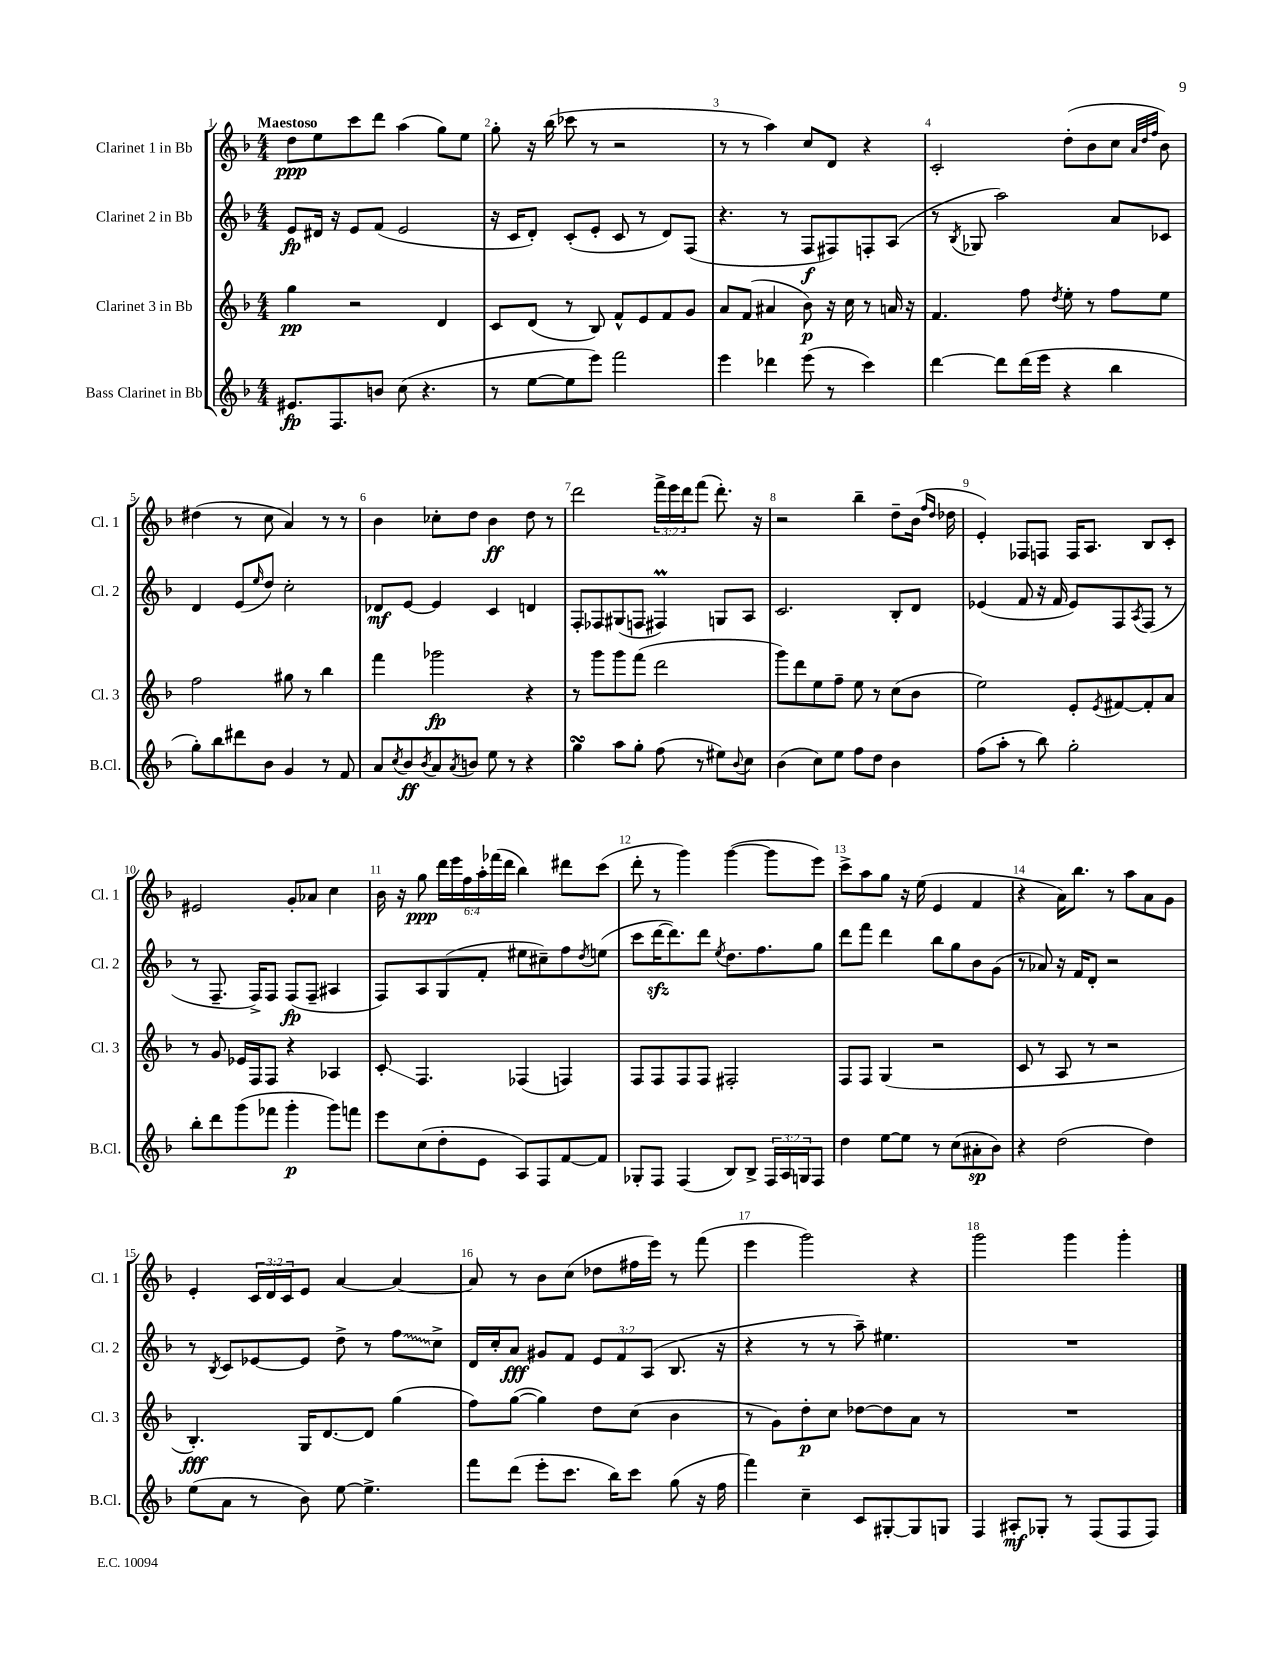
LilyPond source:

<<
\new StaffGroup <<
\new Staff = "s0" \with { instrumentName = "Clarinet 1 in Bb" shortInstrumentName = "Cl. 1" } {
    \clef treble \key f \major \numericTimeSignature \time 4/4 \override Staff.TupletNumber.text = #tuplet-number::calc-fraction-text \tempo "Maestoso"
    d''8\ppp e''8 c'''8 d'''8 a''4( g''8) e''8 |
    g''8-. r16 bes''16( ces'''8 r8 r2 |
    r8 r8 a''4) c''8 d'8 r4 |
    c'2-. d''8-.( bes'8 c''8 \grace { a'32 d''32 f''32 } bes'8) |
    dis''4( r8 c''8 a'4) r8 r8 |
    bes'4 ces''8-. d''8 bes'4\ff d''8 r8 |
    d'''2 \tuplet 3/2 { f'''16-> e'''16 d'''16 } f'''8( d'''8.-.) r16 |
    r2 bes''4-- d''8-- bes'16( \grace { f''16 d''16 } des''16 |
    e'4-.) fes8 f8 f16 a8. bes8 c'8-. |
    eis'2 g'8-. aes'8 c''4 |
    bes'16 r16 g''8\ppp \tuplet 6/4 { d'''16 e'''16 f''16 a''16-. fes'''16( d'''16 } bes''4) dis'''8 c'''8( |
    d'''8-. r8 g'''4) g'''4~( g'''8 e'''8) |
    c'''8-> a''8 g''8 r16 e''16( e'4 f'4 |
    r4 a'16) bes''8. r8 a''8 a'8 g'8 |
    e'4-. \tuplet 3/2 { c'16 d'16 c'16 } e'8 a'4~ a'4~ |
    a'8 r8 bes'8 c''8( des''8 fis''16 e'''16) r8 f'''8( |
    e'''4 g'''2) r4 |
    g'''2 g'''4 g'''4-. \bar "|." |
}
\new Staff = "s1" \with { instrumentName = "Clarinet 2 in Bb" shortInstrumentName = "Cl. 2" } {
    \clef treble \key f \major \numericTimeSignature \time 4/4 \override Staff.TupletNumber.text = #tuplet-number::calc-fraction-text
    e'8\fp dis'16 r16 e'8 f'8( e'2 |
    r16 c'16 d'8-.) c'8-.( e'8-. c'8 r8 d'8) f8( |
    r4. r8 f8\f fis8) f8-. a8( |
    r8 \acciaccatura { bes8 } ges8 a''2) a'8 ces'8 |
    d'4 e'8( \grace { e''16 } d''8) c''2-. |
    des'8\mf e'8~ e'4 c'4 d'4 |
    f8-. fes8 gis8( f8 fis4\prall) g8 a8 |
    c'2. bes8-. d'8 |
    ees'4( f'8 r16 f'16 ees'8) f8 \acciaccatura { a8 } f8( r8 |
    r8 f8.-- f16->) f8 f8\fp( f8-- ais4 |
    f8) a8 g8( f'8-. eis''8 cis''8--) f''8 \acciaccatura { d''8 } e''8( |
    c'''8 d'''16~\sfz d'''8.) d'''8 \acciaccatura { e''8 } d''8. f''8. g''8 |
    d'''8 f'''8 d'''4 bes''8 g''8 bes'8 g'8( |
    r8 aes'8) r16 f'16 d'8-. r2 |
    r8 \acciaccatura { bes8 } c'8 ees'8~ ees'8 d''8-> r8 \once \override Glissando.style = #'zigzag f''8\glissando c''8-> |
    d'16 c''16-. a'8\fff gis'8 f'8 \tuplet 3/2 { e'8 f'8 a8( } bes8. r16 |
    r4 r8 r8 a''8--) eis''4. |
    R1 \bar "|." |
}
\new Staff = "s2" \with { instrumentName = "Clarinet 3 in Bb" shortInstrumentName = "Cl. 3" } {
    \clef treble \key f \major \numericTimeSignature \time 4/4
    g''4\pp r2 d'4 |
    c'8 d'8( r8 bes8) f'8-^ e'8 f'8 g'8 |
    a'8 f'8( ais'4 bes'8\p) r16 c''16 r8 a'16 r16 |
    f'4. f''8 \acciaccatura { d''8 } e''8-. r8 f''8 e''8 |
    f''2 gis''8 r8 bes''4 |
    f'''4 ges'''2\fp r4 |
    r8 g'''8 g'''8 f'''8( d'''2 |
    g'''8) d'''8 e''8 f''8-- e''8 r8 c''8( bes'8 |
    e''2) e'8-. \acciaccatura { e'8 } fis'8~ fis'8-. a'8 |
    r8 g'8 ees'16 f16 f8 r4 aes4 |
    c'8-.\glissando f4. fes4( f4) |
    f8 f8 f8 f8 fis2-. |
    f8 f8 g4( r2 |
    c'8 r8 a8 r8 r2 |
    bes4.-.\fff) g16 d'8.~ d'8 g''4( |
    f''8) g''8~( g''4) d''8 c''8( bes'4 |
    r8 g'8) d''8-.\p c''8 des''8~ des''8 a'8 r8 |
    R1 \bar "|." |
}
\new Staff = "s3" \with { instrumentName = "Bass Clarinet in Bb" shortInstrumentName = "B.Cl." } {
    \clef treble \key f \major \numericTimeSignature \time 4/4 \override Staff.TupletNumber.text = #tuplet-number::calc-fraction-text
    eis'8.\fp f8. b'8 c''8( r4. |
    r8 e''8~ e''8 e'''8) f'''2 |
    e'''4 des'''4 e'''8( r8 c'''4) |
    d'''4~ d'''8 d'''16( e'''16 r4 bes''4 |
    g''8-.) bes''8 dis'''8 bes'8 g'4 r8 f'8 |
    a'8 \acciaccatura { c''8 } bes'8\ff \acciaccatura { bes'8 } a'8 \acciaccatura { a'8 } b'8 e''8 r8 r4 |
    g''4\turn a''8 g''8-. f''8( r8 eis''8) \appoggiatura { bes'8 } c''8 |
    bes'4( c''8) e''8 f''8 d''8 bes'4 |
    f''8( a''8-. r8 bes''8) g''2-. |
    bes''8-. d'''8 g'''8( fes'''8 g'''4-.\p g'''8) f'''8 |
    e'''8 c''8( d''8-. e'8 a8) f8 f'8~ f'8 |
    ges8-. f8 f4( bes8) bes8-> \tuplet 3/2 { f16 a16 g16 } f8 |
    d''4 e''8~ e''8 r8 c''8( ais'8-.\sp bes'8) |
    r4 d''2( d''4) |
    e''8( a'8 r8 bes'8) e''8~ e''4.-> |
    f'''8 d'''8( e'''8-. c'''8. bes''16) c'''8 g''8( r16 f''16 |
    f'''4) c''4-- c'8 gis8~-. gis8 g8 |
    f4 ais8-.\mf ges8-. r8 f8( f8 f8) \bar "|." |
}
>>
>>
\layout { \context { \Score \override BarNumber.break-visibility = ##(#f #t #t) barNumberVisibility = #all-bar-numbers-visible } }
